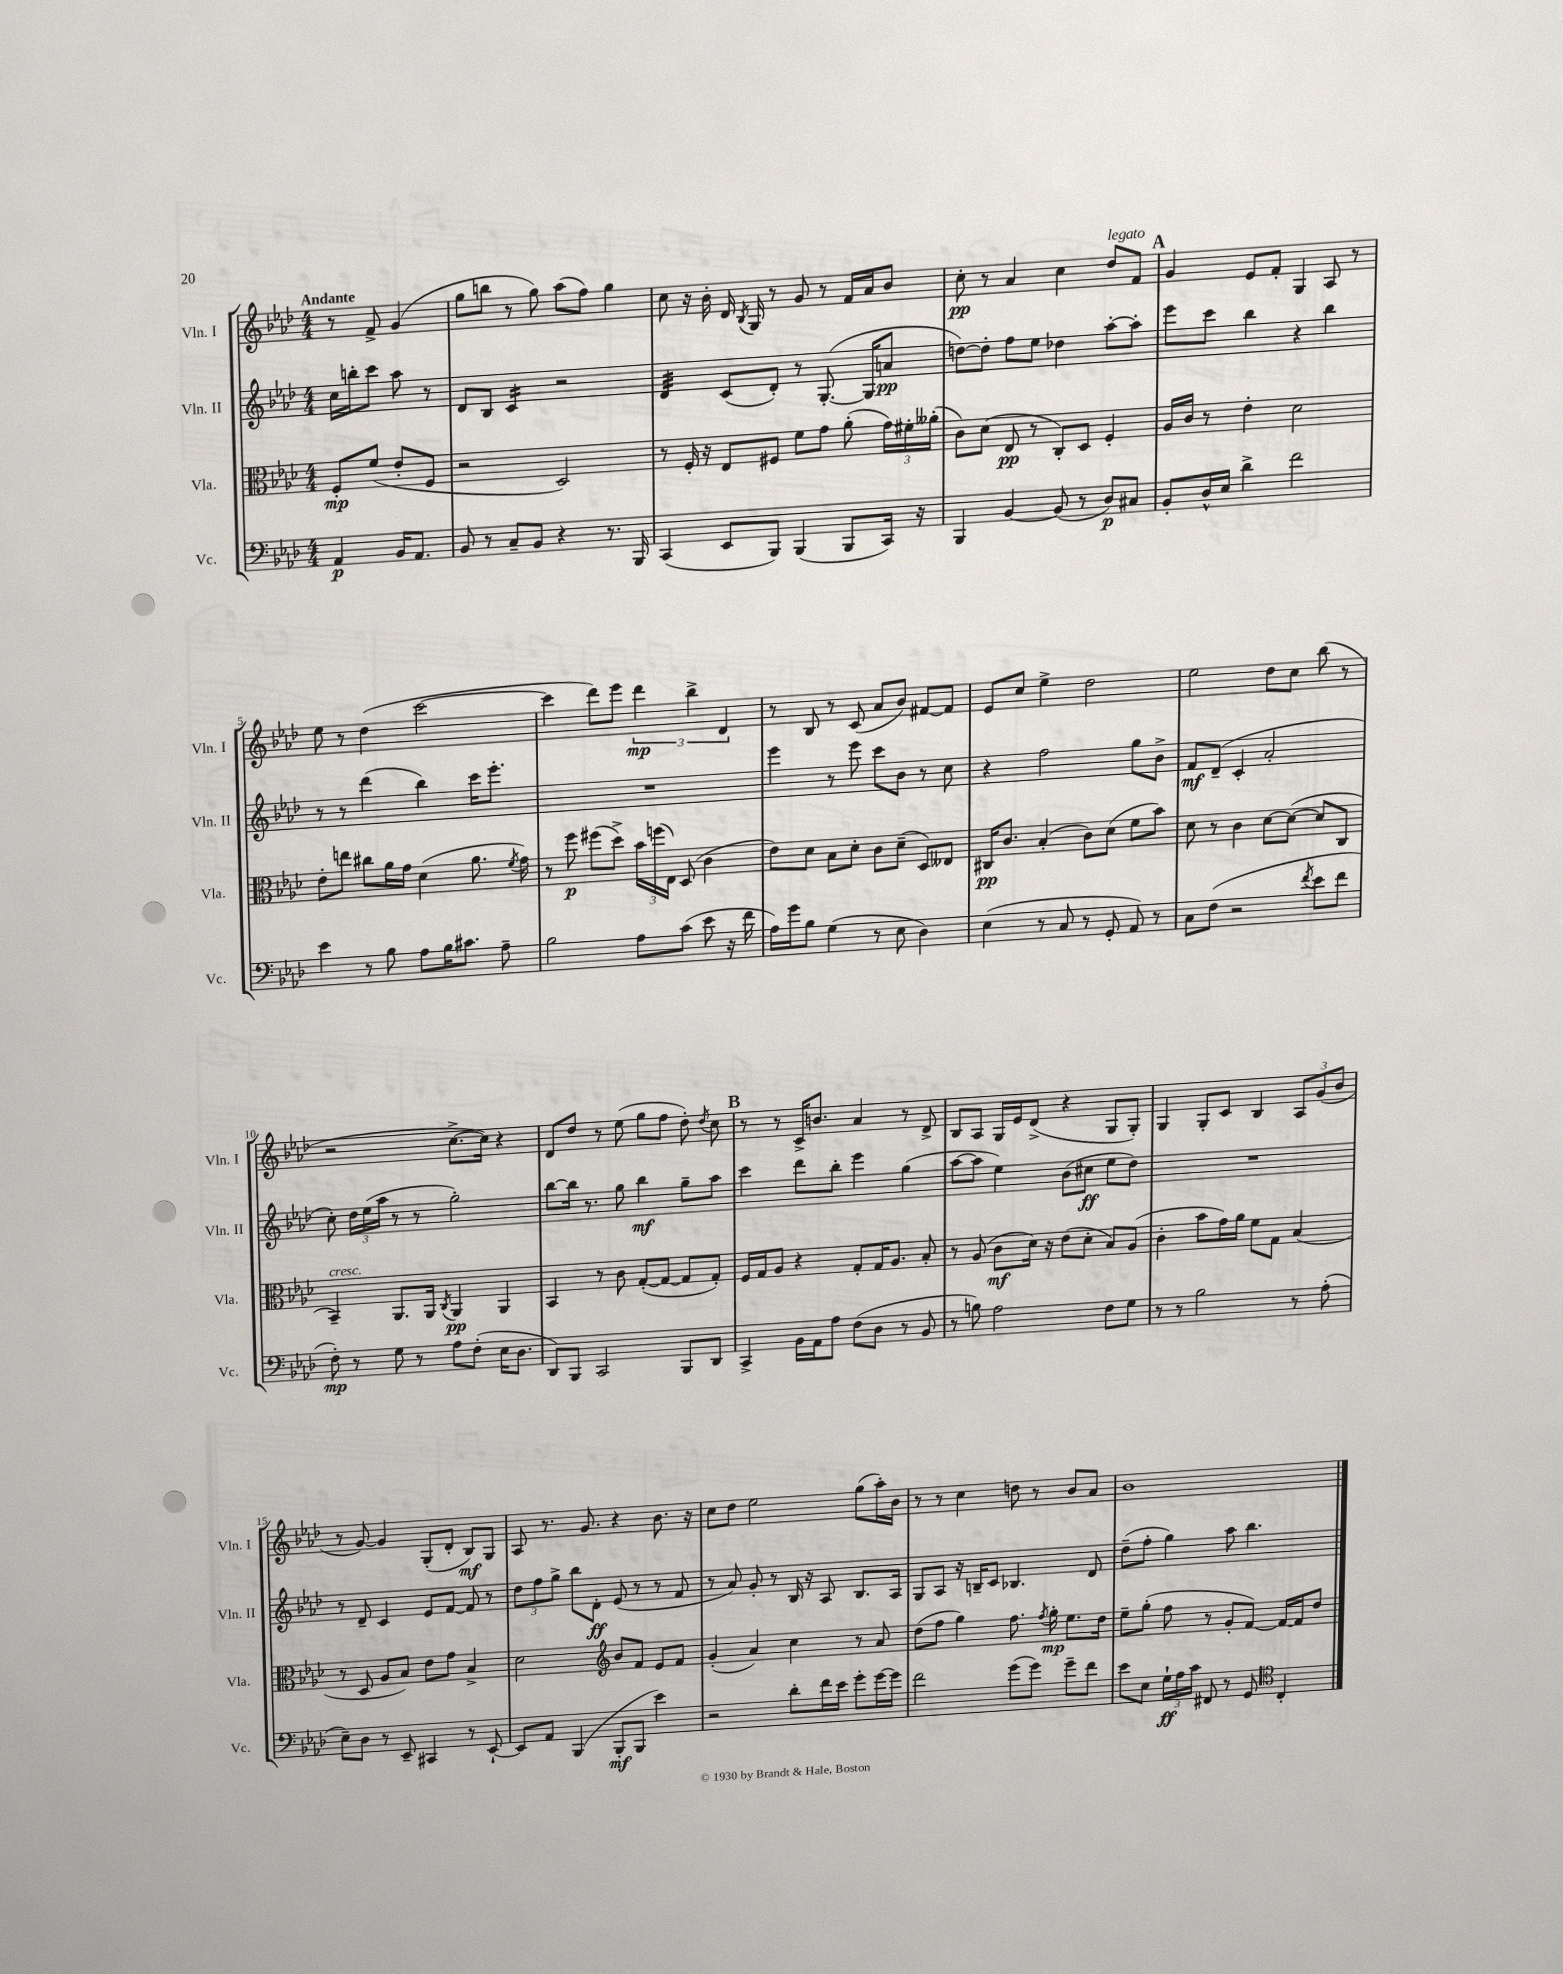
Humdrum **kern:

**kern	**kern	**kern	**kern
*staff4	*staff3	*staff2	*staff1
*clefF4	*clefC3	*clefG2	*clefG2
*k[b-e-a-d-]	*k[b-e-a-d-]	*k[b-e-a-d-]	*k[b-e-a-d-]
*M4/4	*M4/4	*M4/4	*M4/4
4AA-	8F'	16cc	8r
.	.	16bb'	.
.	(8f	8ccc	8f^
16BB-	8e-'	8aa-	(4g
8.AA-	.	.	.
.	8F	8r	.
=	=	=	=
8BB-	2r	8d-	8gg
8r	.	8B-	8bb
8C~	.	4c	8r
8BB-	.	.	8gg)
4r	2D-)	2r	(8aa-
.	.	.	8ff)
8.r	.	.	4gg
16BBB-	.	.	.
=	=	=	=
(4CC	8r	4d-	8cc
.	16F'	.	16r
.	16r	.	16b-'
8EE-	8E-	(8c	16d-
.	.	.	8qB-
.	.	.	16G
8BBB-)	8F#	8d-')	8r
(4BBB-	8f	8r	8g
.	8g	([8.G'	8r
8BBB-	(8a-'	.	16f
.	.	16G]	16a-
16CC)	24g)	8a	8b-
.	24f#'	.	.
16r	.	.	.
.	(24a--'	.	.
=	=	=	=
4BBB-	8c)	[8dd)	8cc'
.	(8d-	8dd']	8r
[4BB-	8E-	8ff	4a-
.	8r	8ee-	.
(8BB-]	8C')	4dd-	4cc
8r	8D-	.	.
8D-)	4F'	[8aa-'	8dd-
8C#	.	8aa-']	8f
=	=	=	=
8BB-'	16A-	8eee-	4g
.	16c	.	.
16D-^^	8r	8ccc	.
16E-	.	.	.
4d-^	4e-'	4bb-	8e-
.	.	.	8f'
2f	2d-	4r	4G
.	.	4bb-	8A-
.	.	.	8r
=	=	=	=
4e-	8e-'	8r	8ee-
.	8ee	8r	8r
8r	8cc#	(4ddd-	(4dd-
8B-	16a-	.	.
.	16g	.	.
8A-	(4d-	4bb-)	[2ccc
16B-	.	.	.
8.c#	.	.	.
.	8.a-	16ccc	.
.	.	8.eee-'	.
8A-~	.	.	.
.	8qf	.	.
.	16g)	.	.
=	=	=	=
2B-	8r	1r	4ccc]
.	8ff	.	.
.	(8ff#	.	8ddd-)
.	8dd-^)	.	8eee-
8A-	24b-	.	6ddd-
.	(24ff	.	.
.	24E-)	.	.
(8c	(8D-	.	.
.	.	.	6bb-^
8e-	4c	.	.
.	.	.	6d-
16r	.	.	.
16f	.	.	.
=	=	=	=
16A-)	8e-)	4eee-	8r
16g	.	.	.
8B-	8d-	.	8B-
(4G	8B-	8r	8r
.	8d-'	8eee-	(8c
8r	8c	8ccc	8a-
8E-	(8d-~	8b-	8b-)
4D-)	8D-)	8r	[8f#
.	8E--	8cc	8f#]
=	=	=	=
(4E-	16C#	4r	8e-
.	8.c	.	.
.	.	.	8cc
8r	(4B-'	2ff	4ee-^
8C	.	.	.
8r	8c)	.	2dd-
8GG'	(8d-	.	.
8AA-)	8f	8gg	.
8r	8b-)	8b-^	.
=	=	=	=
8C	8d-	8f	2ee-
(8F	8r	(8d-~	.
2r	4c	4c'	.
.	[8d-	2a-'	8dd-
.	(8d-_	.	8cc
8qf	.	.	.
8e-	8d-]	.	(8bb-
8f	8C	.	8r
=	=	=	=
8F')	4BB-~)	8cc')	2r
8r	.	24dd-	.
.	.	(24ee-	.
.	.	24aa-	.
8G	8.AA-	8r	.
8r	.	8r	.
.	16AA-	.	.
.	8qC	.	.
8A-	4AA-	2gg')	[8.cc^
(8F'	.	.	.
.	.	.	16cc])
16E-	4AA-	.	4r
8.D-	.	.	.
=	=	=	=
8DD-)	4BB-	[8bb-	8d-
8BBB-	.	16bb-]	8dd-
.	.	8.r	.
2CC	8r	.	8r
.	8c	8gg	(8ee-
.	([8G'	4bb-	8gg
.	8G_	.	8ff
8BBB-	8G]	8gg~	8dd-')
.	.	.	8qdd-
8DD-	8G')	8aa-	8cc
=	=	=	=
4CC^	16F	4ccc	8r
.	16G	.	.
.	8A-	.	8r
16BB-	4r	8ddd-	16c^
16AA-	.	.	8.b
8A-	.	8bb-'	.
(8F	8G'	4eee-	4a-
8D-	16G	.	.
.	8.A-	.	.
8r	.	(4gg	8r
8BB-	8B-'	.	8d-^
=	=	=	=
8r	8r	[8aa-	8B-
8B)	(8A-	8aa-]	8A-
2A-	8c	4ee-)	16G
.	.	.	16e-
.	16d-)	.	(8d-^
.	16r	.	.
.	(8e-	(8b-	4r
.	8d-'	8cc#	.
8F	8B-)	8ee-	8G
8G	(8A-	8dd-)	8G')
=	=	=	=
8r	4c'	1r	4G
8r	.	.	.
2B-	8b-	.	8G'
.	16g)	.	8c
.	16a-	.	.
.	8f	.	4B-
.	8G	.	.
8r	(4B-	.	12A-
.	.	.	(12g
(8A-'	.	.	.
.	.	.	12b-
=	=	=	=
8E-~)	8r	8r	8r
8D-	8D-	8d-~	[8g)
8r	8A-	4c	4g]
8EE-~	8B-)	.	.
4CC#	8e-	8e-	(8G'
.	8g	[8f	8d-'
8r	4B-^	8f]	8B-)
[8EE-`	.	8r	8G
=	=	=	=
8EE-]	2d-	12dd-	8A-
.	.	12ff	.
8AA-	.	.	8.r
.	.	12gg^	.
(4BBB-	.	8bb-	.
.	.	.	8.g
.	.	8d-'	.
*	*clefG2	*	*
8BBB-'	8b-	(8e-	4r
8BBB-	8f	8r	.
4e-)	8e-	8r	8.b-
.	8f	8f	.
.	.	.	16r
=	=	=	=
2r	(4g'	8r	8cc
.	.	8a-)	8dd-
.	4a-)	8g'	2ee-
.	.	8r	.
8d-'	4cc	16B-	.
.	.	16r	.
16f	.	8A-	.
16e-	.	.	.
8g'	8r	8.B-	(8gg
[16g	8a-	.	16aa-')
16g]	.	16A-	16b-
=	=	=	=
2f	(8dd-	8G	8r
.	8ff	8A-	8r
.	4gg)	16r	4cc
.	.	16B~	.
.	.	8c	.
(8g	8.ff	4.B-	8dd
8g)	.	.	8r
.	8qff	.	.
.	16gg'	.	.
8g~	8.ee-	.	8b-
8f	.	8d-	8a-
.	16dd-	.	.
=	=	=	=
8e-	8ee-~	(8dd-~	1b-
8E-	(8gg'	8ff'	.
24G`	8ff	4gg)	.
24A-	.	.	.
24c	.	.	.
8FF#	8r	.	.
8r	8g'	8aa-	.
8GG	[8f)	4.bb-	.
*clefC4	*	*	*
4C'	16f_	.	.
.	16f]	.	.
.	8dd-	.	.
==	==	==	==
*-	*-	*-	*-
